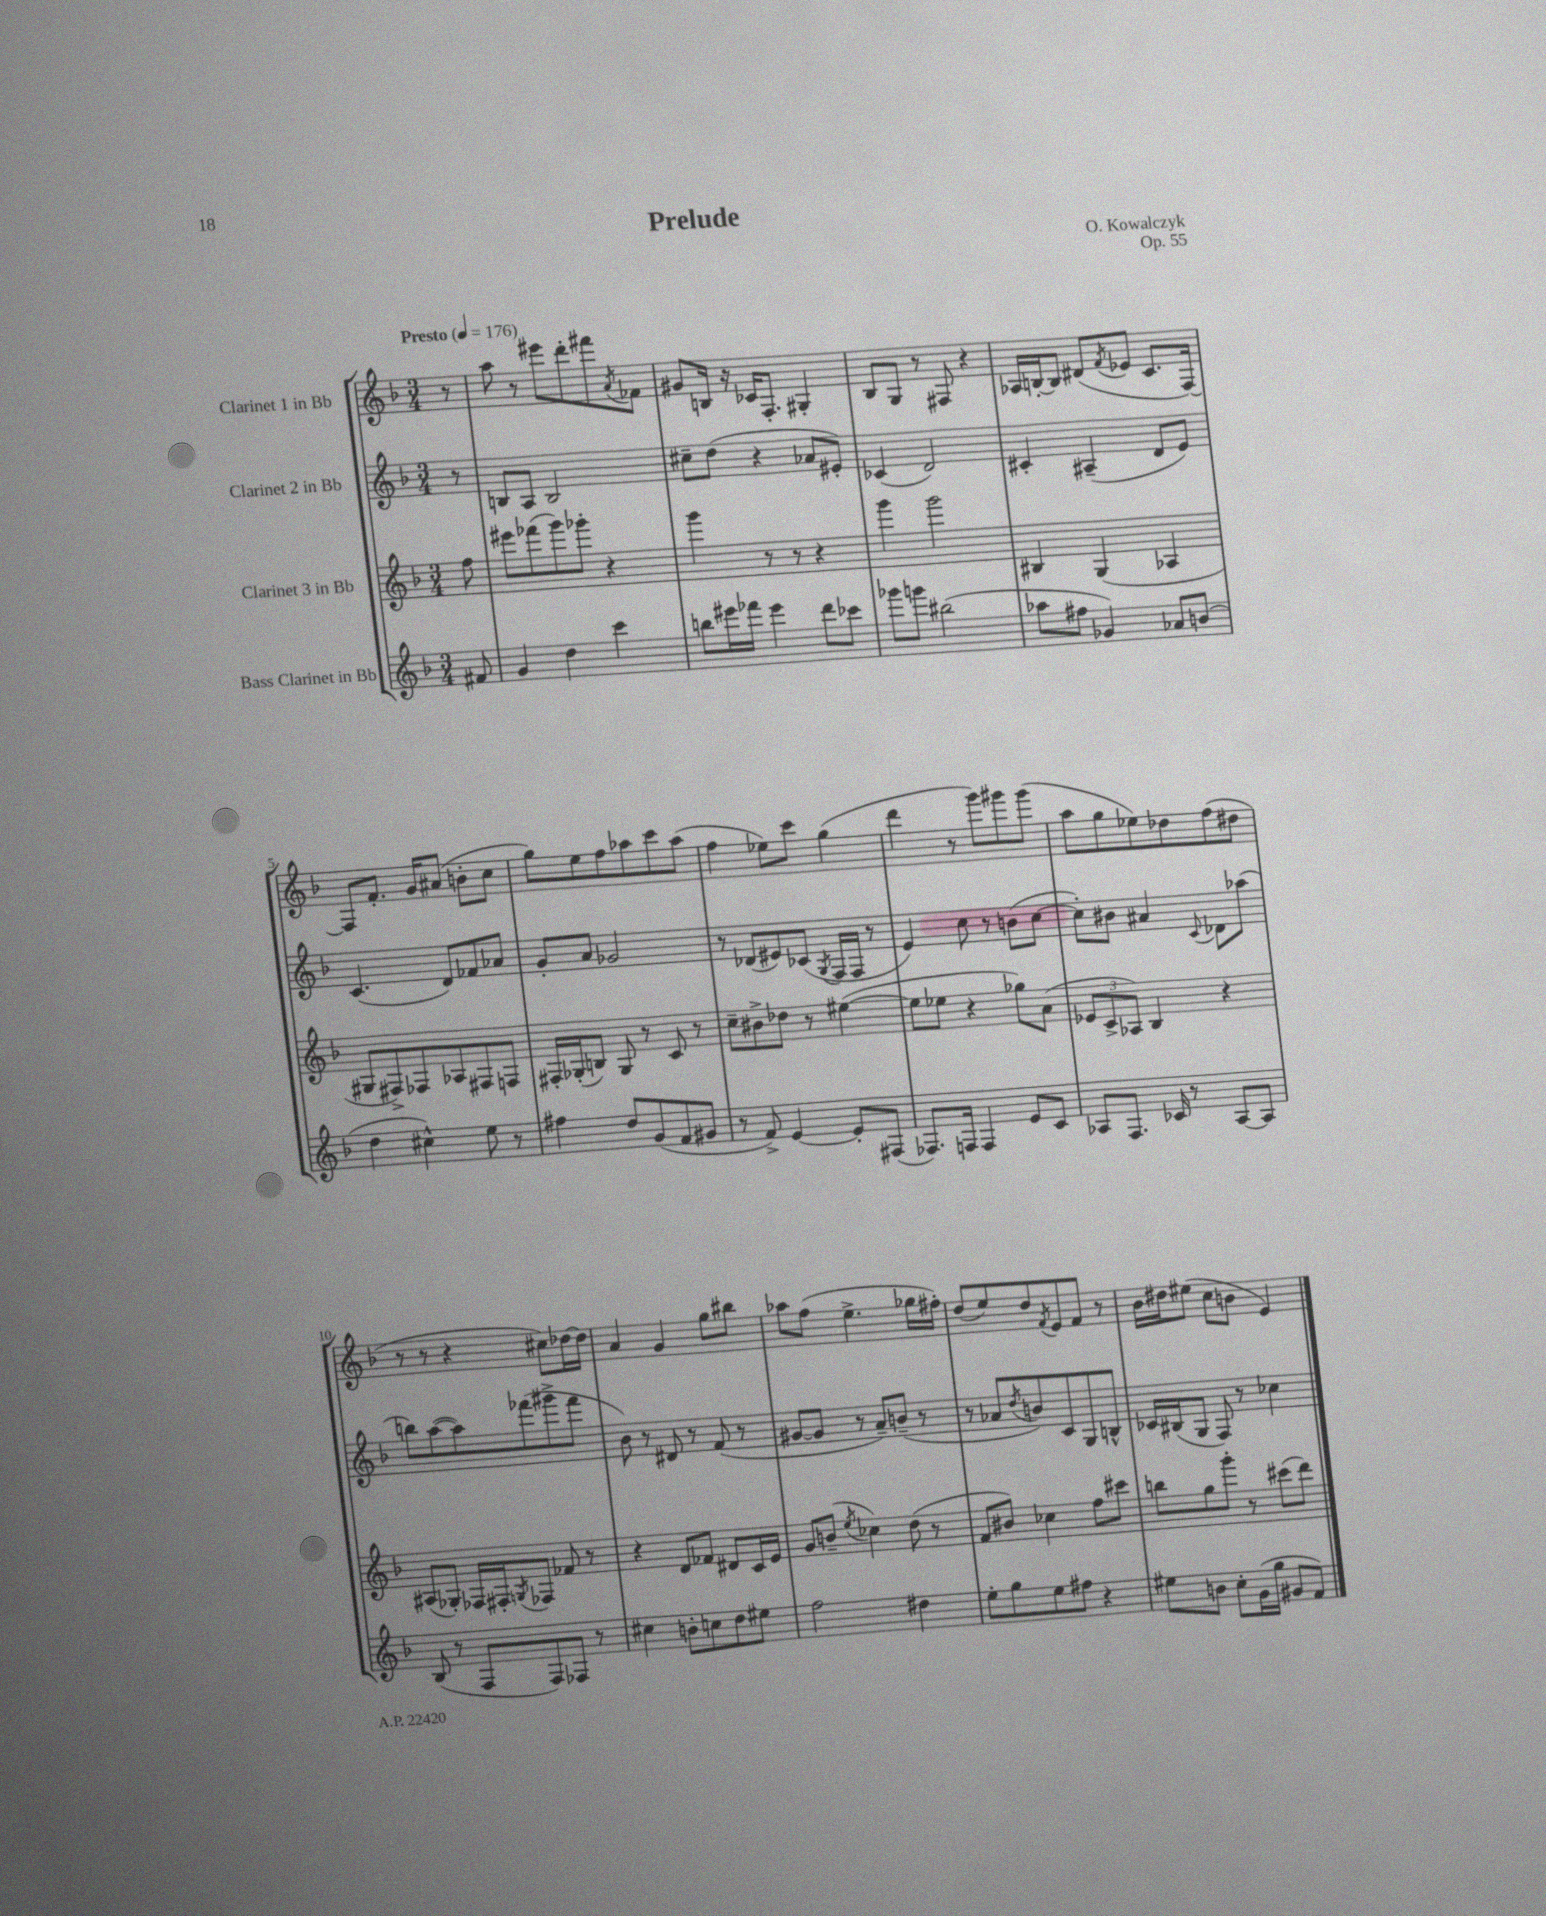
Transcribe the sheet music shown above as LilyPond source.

\header { title = "Prelude" composer = "O. Kowalczyk" opus = "Op. 55" }
<<
\new StaffGroup <<
\new Staff = "s0" \with { instrumentName = "Clarinet 1 in Bb" } {
    \clef treble \key f \major \numericTimeSignature \time 3/4 \partial 8 \tempo "Presto" 4 = 176
    r8 |
    a''8 r8 eis'''8 d'''8-. fis'''8 \acciaccatura { a'8 } fes'8 |
    gis'8 b16 r16 ces'16 f8.-. gis4-. |
    bes8 g8 r8 fis8 r4 |
    aes16 b16~-. b8 dis'8( \acciaccatura { f'8 } ees'8 c'8. f16~) |
    f8 f'8.-. g'16 ais'8( b'8-. c''8 |
    g''8) e''8 f''8 aes''8 c'''8 aes''8( |
    f''4 ees''8) c'''8 g''4( |
    d'''4 r8 g'''8) gis'''8 gis'''8( |
    a''8 g''8 ees''8) des''8 f''8( dis''8 |
    r8 r8 r4 cis''8) des''16~ des''16 |
    a'4 g'4 g''8 bis''8 |
    aes''8 f''8( e''4.-> ges''16 fis''16-.) |
    d''8( e''8) d''8 \acciaccatura { f'8 } e'8 f'8 r8 |
    bes'16 dis''16 eis''8( c''8 b'8 e'4) \bar "|." |
}
\new Staff = "s1" \with { instrumentName = "Clarinet 2 in Bb" } {
    \clef treble \key f \major \numericTimeSignature \time 3/4 \partial 8
    r8 |
    b8 a8 b2 |
    cis''8-- d''8( r4 aes'8 eis'8-.) |
    ces'4( d'2) |
    cis'4-. ais4--( d'8 e'8) |
    c'4.( d'8) fes'8 aes'8 |
    g'8-. a'8 ges'2 |
    r8 des'8( eis'8) ces'8( \acciaccatura { g8 } f16 f16 r8 |
    e'4) c''8 r8 b'8( c''8~ |
    c''8-.) bis'8 ais'4 \appoggiatura { c'8 } des'8 aes''8( |
    b''8) a''8~( a''8) fes'''8( gis'''8-> fes'''8 |
    bes'8) r8 dis'8 r8 f'8( r8 |
    gis'8~ gis'8 r8 a'8--) b'8--( r8 |
    r8 aes'8 \acciaccatura { d''8 } b'8) c'8 g8 b8-^ |
    ces'16 bis16( g8 f8) r8 ces''4 \bar "|." |
}
\new Staff = "s2" \with { instrumentName = "Clarinet 3 in Bb" } {
    \clef treble \key f \major \numericTimeSignature \time 3/4 \partial 8
    f''8 |
    eis'''8 fes'''8( g'''8) ges'''8-. r4 |
    g'''4 r8 r8 r4 |
    g'''4 g'''2 |
    bis4 g4( aes4 |
    gis8 fis8->) fes8 aes8 fis8 f8 |
    fis16-. ges16-.( b8) ges8 r8 c'8 r8 |
    c''8-- bis'8-> des''8 r8 eis''4~( |
    eis''8 ees''8 r4 ges''8) a'8( |
    \tuplet 3/2 { ees'8 c'8-> aes8) } bes4 r4 |
    ais8( ges8-.) fes16 fis16-. \acciaccatura { g8 } fes8 fes'8 r8 |
    r4 d'8 fes'8 dis'8 c'16 e'16 |
    g'8 b'8--( \acciaccatura { e''8 } ces''4) d''8( r8 |
    f'8 bis'8) ces''4 f''8 cis'''8 |
    b''8 g''8 g'''8-. r8 cis'''8( d'''8) \bar "|." |
}
\new Staff = "s3" \with { instrumentName = "Bass Clarinet in Bb" } {
    \clef treble \key f \major \numericTimeSignature \time 3/4 \partial 8
    fis'8 |
    g'4 d''4 c'''4 |
    b''8 eis'''16 fes'''16 eis'''4 d'''8 ces'''8 |
    ges'''8 g'''8 bis''2( |
    aes''8 fis''8 ges'4) aes'8 b'8( |
    d''4 cis''4-^) e''8 r8 |
    fis''4 d''8 g'8( f'8 gis'8 |
    r8 f'8->) e'4~ e'8-. fis8( |
    fes8.) f16 f4 e'8 c'8 |
    aes8 f8. ces'16 r8 aes8~ aes8 |
    bes8( r8 f8 f8) fes8 r8 |
    cis''4 b'8-. c''8 d''8 eis''8 |
    f''2 dis''4 |
    e''8-. g''8 e''8 fis''8 r4 |
    eis''8 b'8 c''8-. g'16( g''16 gis'8 f'8) \bar "|." |
}
>>
>>
